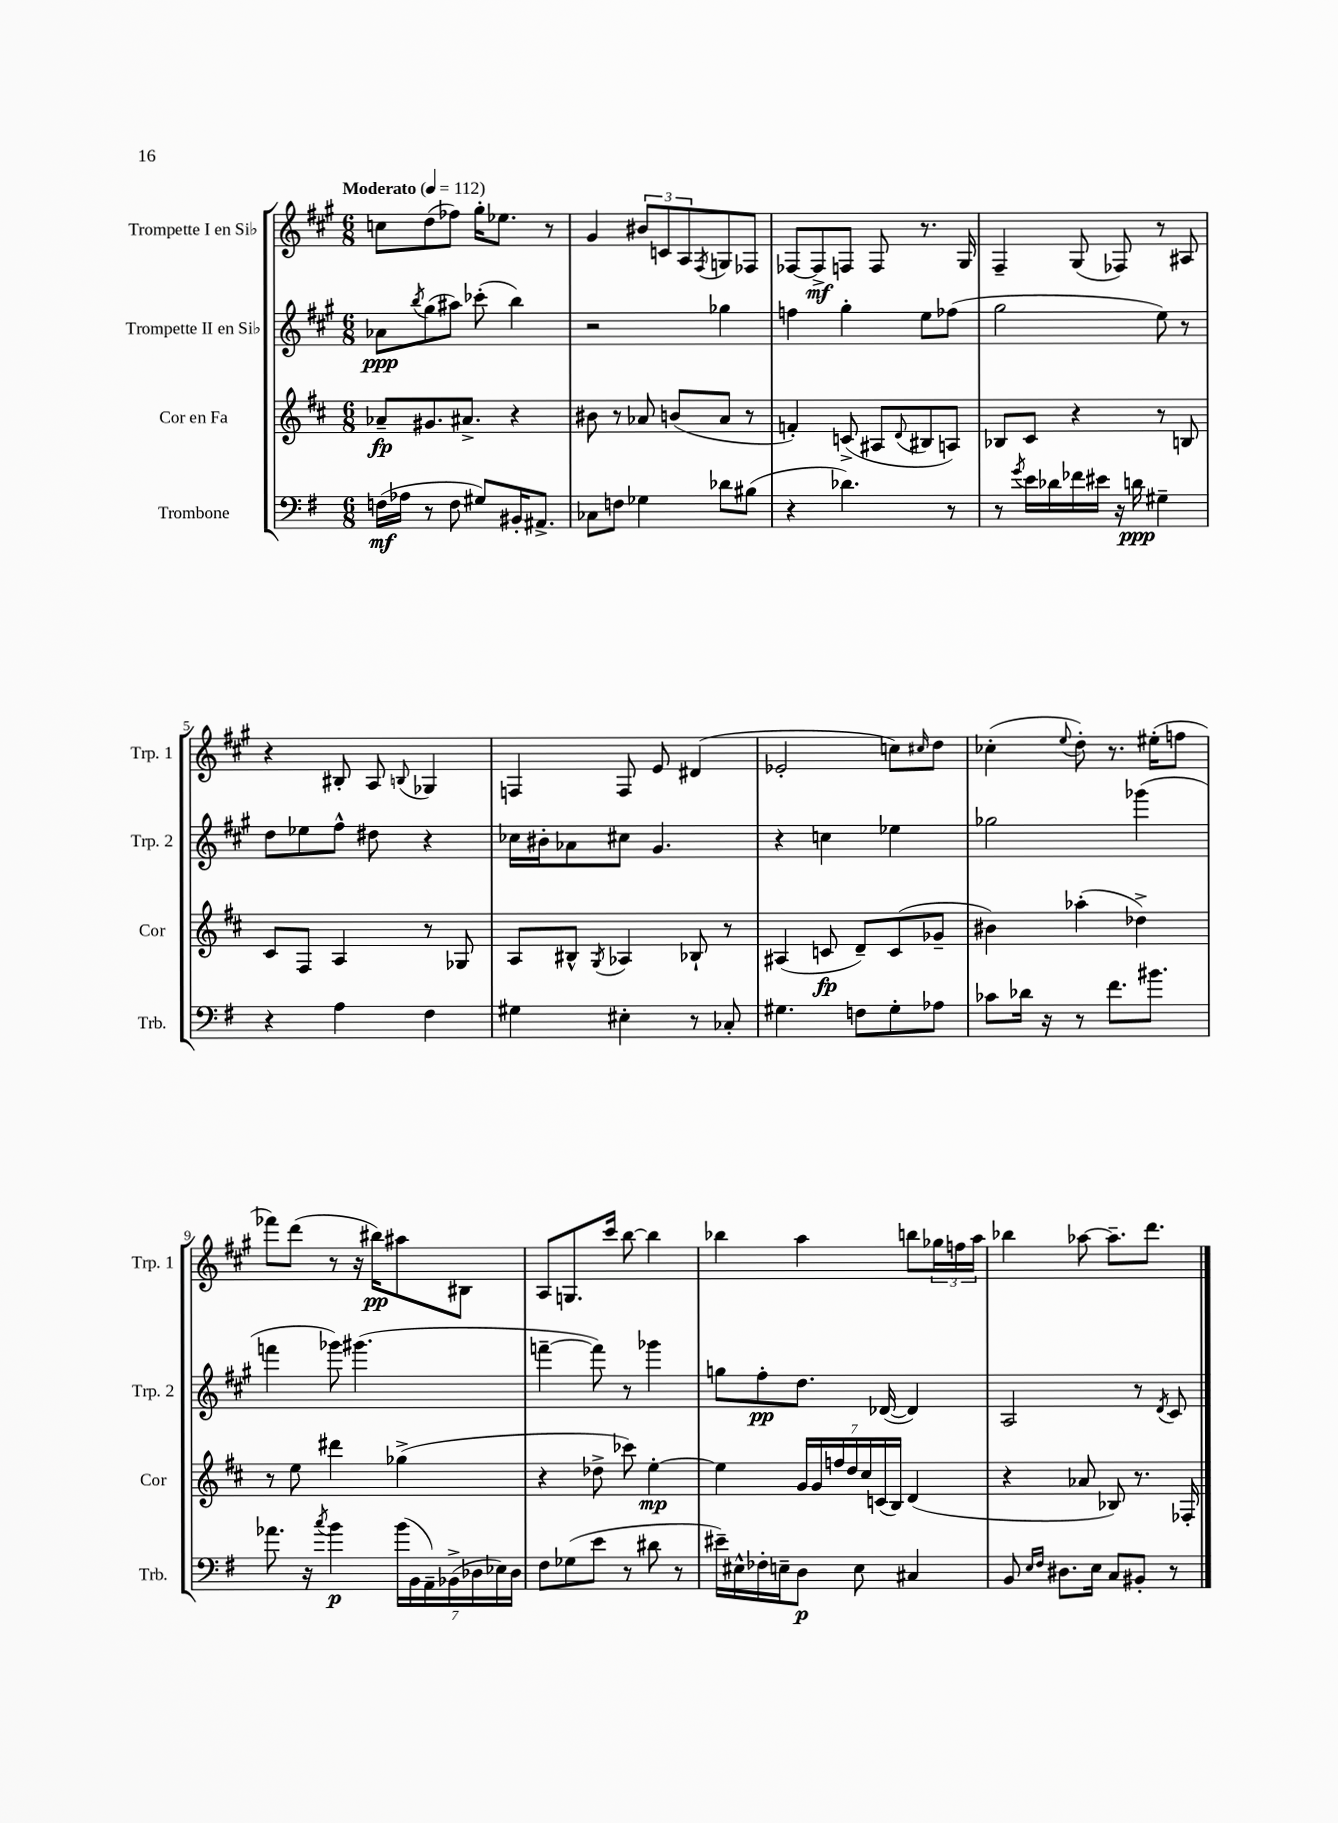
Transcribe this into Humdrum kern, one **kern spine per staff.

**kern	**kern	**kern	**kern
*staff4	*staff3	*staff2	*staff1
*clefF4	*clefG2	*clefG2	*clefG2
*k[f#]	*k[f#c#]	*k[f#c#g#]	*k[f#c#g#]
*M6/8	*M6/8	*M6/8	*M6/8
*MM112	*MM112	*MM112	*MM112
(16F\LL	8a-~/L	8a-\L	8cc\L
16A-\JJ	.	.	.
.	.	8qbb/	.
8r	8.g#/	(8gg#\	(8dd\
8F\	.	8aa#\J)	8ff-\J)
.	8.a#^/J	.	.
8G#/L)	.	(8ccc-'\	16gg#'\LK
.	.	.	8.ee-\J
16BB#'/K	4r	4bb\)	.
8.AA#^/J	.	.	.
.	.	.	8r
=	=	=	=
8C-\L	8b#\	2r	4g#/
8F\J	8r	.	.
4G-\	8a-/	.	12b#/L
.	.	.	12c/
.	(8b/L	.	.
.	.	.	12A/
.	.	.	8qF#/
8d-\L	8a-/J	4gg-\	8G/
(8B#\J	8r	.	8F-/J
=	=	=	=
4r	4f'/)	4ff\	[8F-/L
.	.	.	8F-^/]
4.d-\)	(8c^/	4gg#'\	8F/J
.	8A#/L	.	8F/
.	8qqd/	.	.
.	8B#/	8ee\L	8.r
8r	8A/J)	(8ff-\J	.
.	.	.	16G#/
=	=	=	=
8r	8B-/L	2gg#\	4F#~/
8qg/	.	.	.
16e\LL	8c#/J	.	.
16d-\	.	.	.
16f-\	4r	.	(8G#/
16e#\JJ	.	.	.
16r	.	.	8F-/)
16d\	.	.	.
4G#~\	8r	8ee\)	8r
.	8B/	8r	8A#/
=	=	=	=
4r	8c#/L	8dd\L	4r
.	8F#/J	8ee-\	.
4A\	4A/	8ff#^^\J	8B#'/
.	.	8dd#\	8A/
.	.	.	8qqB/
4F#\	8r	4r	4G-/
.	8G-/	.	.
=	=	=	=
4G#\	8A/L	16cc-\LL	4F/
.	.	16b#'\J	.
.	8B#^^/J	8a-\	.
.	8qG/	.	.
4E#'\	4A-/	8cc#\J	8F/
.	.	4.g#/	8e/
8r	8B-`/	.	(4d#/
8C-'/	8r	.	.
=	=	=	=
4.G#\	(4A#/	4r	2e-'/
.	8c/	4cc\	.
8F\L	8d~/L)	.	.
8G#'\	(8c/	4ee-\	8cc\L)
.	.	.	16qqcc#/
8A-\J	8g-~/J	.	8dd\J
=	=	=	=
8c-\L	4b#\)	2gg-\	(4cc-'\
16d-\Jk	.	.	.
16r	.	.	.
.	.	.	8qqee/
8r	(4aa-'\	.	8dd'\)
8.f#\L	.	.	8.r
.	4dd-^\)	(4ggg-\	.
8.b#\J	.	.	(16ee#'\LK
.	.	.	8ff\J
=	=	=	=
8.a-\	8r	4fff\	8fff-\L)
.	8ee\	.	(8ddd\J
16r	.	.	.
8qcc/	.	.	.
4b\	4ddd#\	8ggg-\)	8r
.	.	(4.ggg#\	16r
.	.	.	16bb#\LK)
(28b\LL	(4gg-^\	.	8aa#\
28BB\	.	.	.
28AA~\)	.	.	.
(28BB-^\	.	.	.
.	.	.	8B#\J
28D-\	.	.	.
28E-\)	.	.	.
28D-\JJ	.	.	.
=	=	=	=
8F#\L	4r	[4fff~\	8A/L
(8G-\	.	.	8.G/
8e\J	8dd-^\	8fff\])	.
.	.	.	16ccc#/Jk
8r	8ccc-\)	8r	[8bb\
8d#\	[4ee'\	4ggg-\	4bb\]
8r	.	.	.
=	=	=	=
16e#~\LL)	4ee\]	8gg\L	4bb-\
16E#^^\	.	.	.
16F-'\	.	8ff#'\	.
16E~\J	.	.	.
8D\J	28g/LL	8.dd\J	4aa\
.	28g/	.	.
.	28ff/	.	.
.	28dd/	.	.
8E\	.	.	.
.	28cc#/	.	.
.	(28c/	.	.
.	.	([16d-/	.
.	28B/JJ)	.	.
4C#/	(4d/	4d-/])	8bb\L
.	.	.	24gg-\L
.	.	.	24ff\
.	.	.	24aa\JJ
=	=	=	=
8BB/	4r	2A/	4bb-\
16qqE/LL	.	.	.
16qqF#/JJ	.	.	.
8.D#\L	.	.	.
.	8a-/	.	[8aa-\
16E\Jk	.	.	.
8C/L	8B-/)	.	8.aa-~\]L
8BB#'/J	8.r	8r	.
.	.	.	8.ddd\J
.	.	8qd/	.
8r	.	8c#/	.
.	16F-'/	.	.
==	==	==	==
*-	*-	*-	*-
